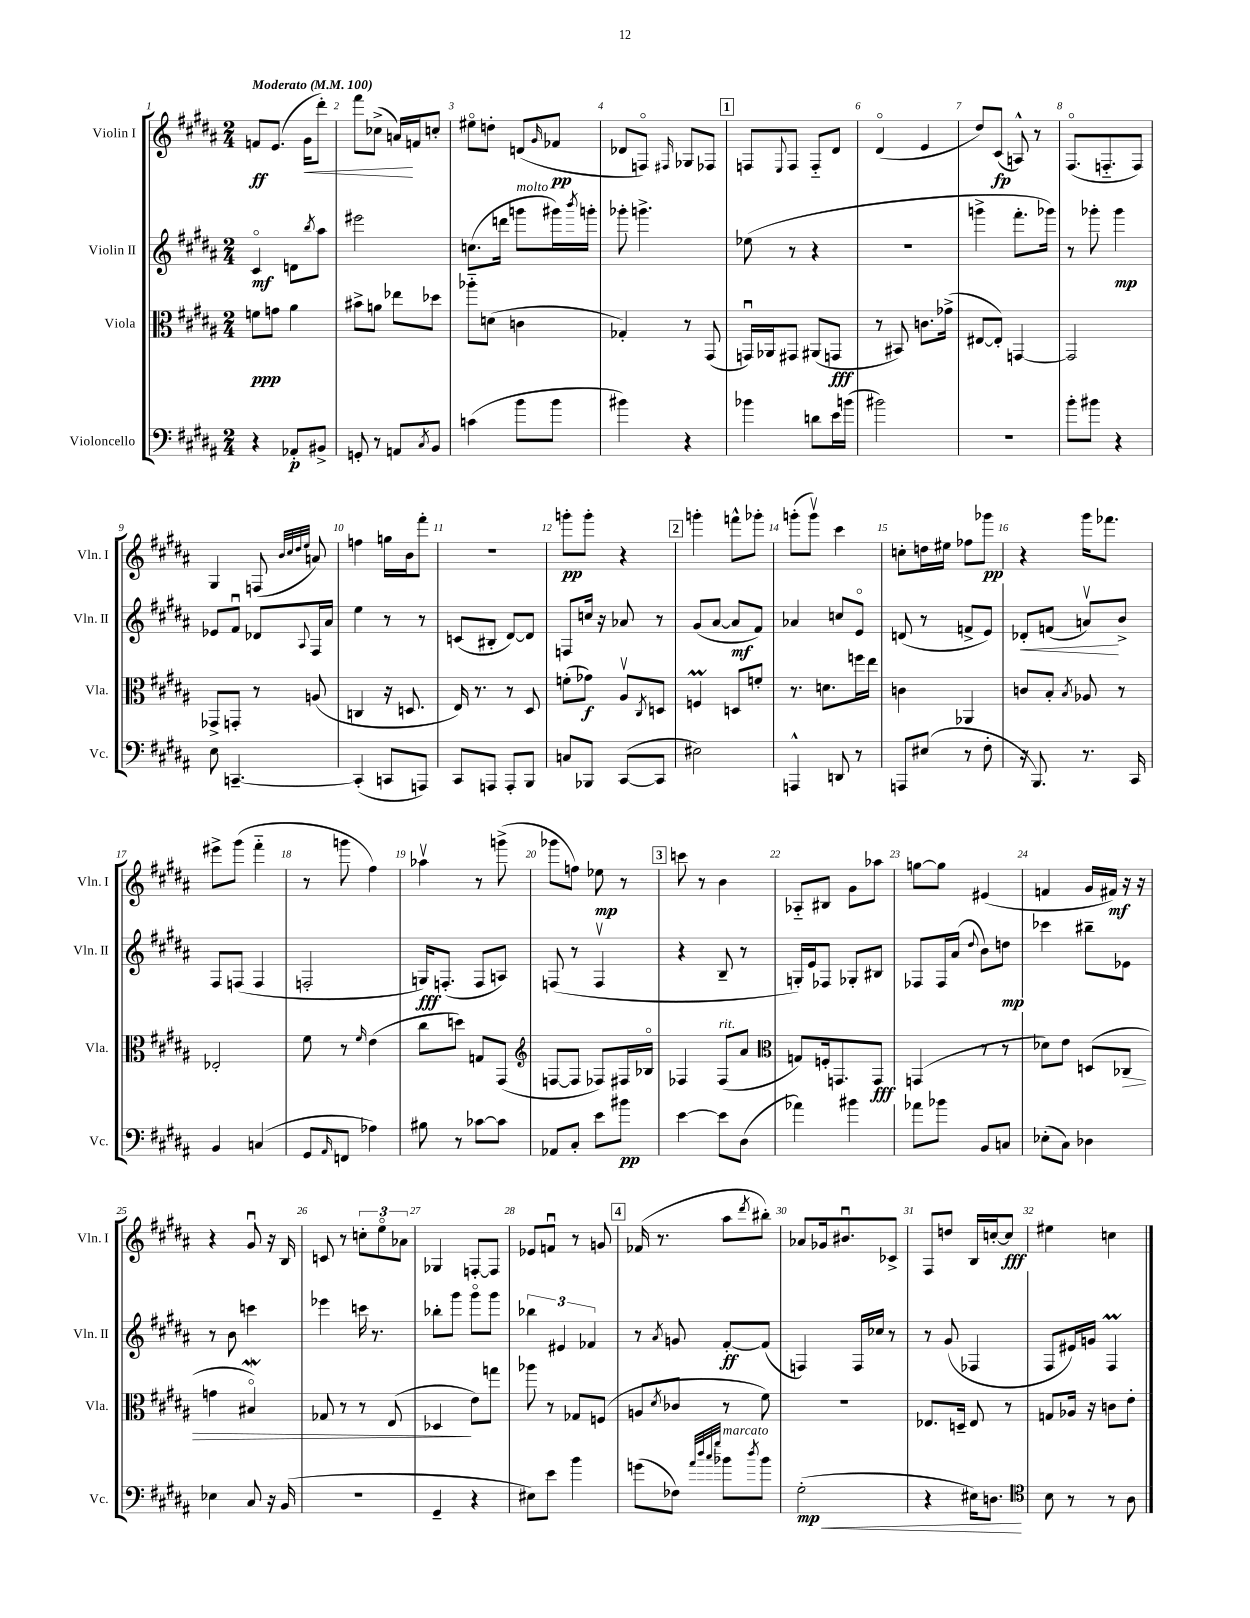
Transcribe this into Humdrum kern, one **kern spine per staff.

**kern	**kern	**kern	**kern
*staff4	*staff3	*staff2	*staff1
*clefF4	*clefC3	*clefG2	*clefG2
*k[f#c#g#d#a#]	*k[f#c#g#d#a#]	*k[f#c#g#d#a#]	*k[f#c#g#d#a#]
*M2/4	*M2/4	*M2/4	*M2/4
*MM100	*MM100	*MM100	*MM100
4r	8f	4c#o	8f
.	8g	.	(8.e
8AA-'	4a#	8d	.
.	.	.	16g#
.	.	8qbb	.
8BB#^	.	8aa#	8ddd#')
=	=	=	=
8GG'	8b#^	2eee#	8fff#
8r	8a	.	(8cc-^
8AA	8ee-	.	16a)
.	.	.	16f
8qC#	.	.	.
8BB	8dd-	.	8cc'
=	=	=	=
(4c	8aa-'~	(8.cc	8ee#o
.	(8d	.	8dd'
.	.	16ddd	.
8b	4c	8ggg	(8d
.	.	.	16qqg#
8b	.	16ggg#)	8f-
.	.	8qbbb	.
.	.	16ggg'	.
=	=	=	=
4b#)	4G-')	8ggg-'	8d-
.	.	4.ggg^	8Fo)
.	.	.	16qqF#
4r	8r	.	8G-
.	(8GG#	.	8F-
=	=	=	=
4b-	16GGu)	(8ee-	8F
.	16AA-	.	.
.	.	.	8qqE
.	8GG#	8r	8F
8d	(8AA#	4r	8F'~
16e	8GG	.	8d#
(16b	.	.	.
=	=	=	=
2b#)	8r	2r	(4d#o
.	8BB#)	.	.
.	8.c	.	4e
.	(16g-^	.	.
=	=	=	=
2r	[8E#	4ggg^	8dd#)
.	8E#'])	.	(8c#
.	[4GG	8.fff#'	8A^^)
.	.	.	8r
.	.	16ggg-)	.
=	=	=	=
8b'	2GG]	8r	(8.F#o
8b#	.	8ggg-'	.
.	.	.	8.F'~
4r	.	4ggg-	.
.	.	.	8F)
=	=	=	=
8E	8GG-^	8e-	4G#
[4.CC~	8GG'	8f#u	.
.	8r	8d-	(8F
.	.	.	32qqb
.	.	.	32qqcc#
.	.	.	32qqdd#
.	.	8qqA#	32qqee
.	(8A	16F#	8a)
.	.	16a#	.
=	=	=	=
(4CC']	4C	4ee	4ff
8CC	16r	8r	16gg
.	8.D	.	16b
8AAA)	.	8r	8fff#'
=	=	=	=
8CC#	16E)	(8c	2r
.	8.r	.	.
8AAA	.	8B#'	.
8AAA'	8r	[8d#)	.
8BBB	8D#	8d#]	.
=	=	=	=
8C	(8f'	8F	8ggg'
8BBB-	8g-)	16cc	8ggg'
.	.	16r	.
([8CC#	8A#v	8a-	4r
.	8qC#	.	.
8CC#]	8D	8r	.
=	=	=	=
2E#)	4F	(8g#	4ggg'
.	.	[8a#	.
.	8D	8a#]	8fff^^
.	8f'	8f#)	8ggg-'
=	=	=	=
4AAA^^	8.r	4a-	(8ggg'
.	.	.	8gggv)
.	8.d	.	.
8DD	.	8cc	4ccc#
8r	16ff	8eo	.
.	16ee	.	.
=	=	=	=
8AAA	4c	(8d	8cc'
(8E#	.	8r	16dd
.	.	.	16ee#
8r	4AA-	8f^	8ff-
8F#'	.	8e)	8ggg-
=	=	=	=
16r	8c	8d-'	4r
8.BBB)	.	.	.
.	8B'	(8f	.
.	8qB	.	.
8.r	8A-	8av)	16ggg#
.	.	.	8.fff-
.	8r	8b^	.
16CC#	.	.	.
=	=	=	=
4BB	2E-'	8F#	8eee#^
.	.	(8F	(8ggg#
(4C	.	4F	4fff#'~
=	=	=	=
8GG#	8f#	2F'	8r
16qqAA#	.	.	.
8FF	8r	.	8ggg
.	16qqf#	.	.
4A-)	(4e	.	4ff#)
=	=	=	=
8B#	8cc#	16G)	4aa-v
.	.	(8.F'	.
8r	8dd)	.	.
[8c-	8G	8F	8r
8c-]	(8GG#	8A)	(8ggg^
=	=	=	=
*	*clefG2	*	*
8AA-	[8F	(8F	8ggg-
8C#'	8F]	8r	8ff)
8e	8F-)	4Fv	8ee-
8b#	16F#	.	8r
.	16B-o	.	.
=	=	=	=
[4e	4F-	4r	8ccc
.	.	.	8r
8e]	(8F-	8B~	4b
(8D#	8a#	8r	.
=	=	=	=
*	*clefC3	*	*
4a-)	8G)	16G')	8A-'~
.	.	16e	.
.	16F'	8F-	8B#
.	8.GG	.	.
4b#	.	8G-'	8g#
.	8GG	8B#	8aa-
=	=	=	=
8a-	(4GG	8F-	[8gg
8b-	.	16F-	8gg]
.	.	(16a#	.
.	.	8qqdd#	.
8BB	8r	8b)	(4e#
8C	8r	8dd	.
=	=	=	=
(8E-'	8d-)	4ccc-	4f
8C#)	8e	.	.
4D-	(8D	8bb#~	16g#
.	.	.	16f#)
.	8C-	8e-	16r
.	.	.	16r
=	=	=	=
4E-	4g	8r	4r
.	.	8b	.
8C#	4B#o)	4ccc	8g#u
16r	.	.	16r
(16BB	.	.	16B
=	=	=	=
2r	8G-	4eee-	8c
.	8r	.	8r
.	8r	16ccc	12cc'
.	.	8.r	.
.	.	.	12eeo
.	(8E	.	.
.	.	.	12a-
=	=	=	=
4GG#~	4D-	8bb-'	4G-
.	.	8ggg#	.
4r	8e)	8ggg#o	[8F'
.	8gg	8ggg#	8F]
=	=	=	=
8E#)	8aa-	6bb-	8e-
8e	8r	.	8fu
.	.	6e#	.
4b	8G-	.	8r
.	.	6f-	.
.	(8F	.	8g
=	=	=	=
(8g	8A	8r	(16f-
.	.	.	8.r
.	8qd#	8qa#	.
8F-)	8c-	8g	.
32qqa#	.	.	.
32qqdd#	.	.	.
32qqcc#	.	.	.
32qqgg#	.	.	.
8b-	8r	[8f#'	8aa#
8qdd#	.	.	8qddd#
8b-	8f#)	(8f#]	8bb#')
=	=	=	=
(2G#'	2r	4F)	8a-
.	.	.	16g-
.	.	.	8.b#u
.	.	16F	.
.	.	16cc-	.
.	.	8r	8c-^
=	=	=	=
4r	8.E-	8r	8F#
.	.	(8g#	8dd
.	16D~	.	.
16E#)	8E-	4F-	16B
8.D	.	.	[16cc'
.	8r	.	8cc]
=	=	=	=
*clefC4	*	*	*
8B	8G	8F#	4ee#
8r	16A-	16e#)	.
.	16r	16g	.
8r	8c	4F#	4cc
8A#	8e'	.	.
==	==	==	==
*-	*-	*-	*-
